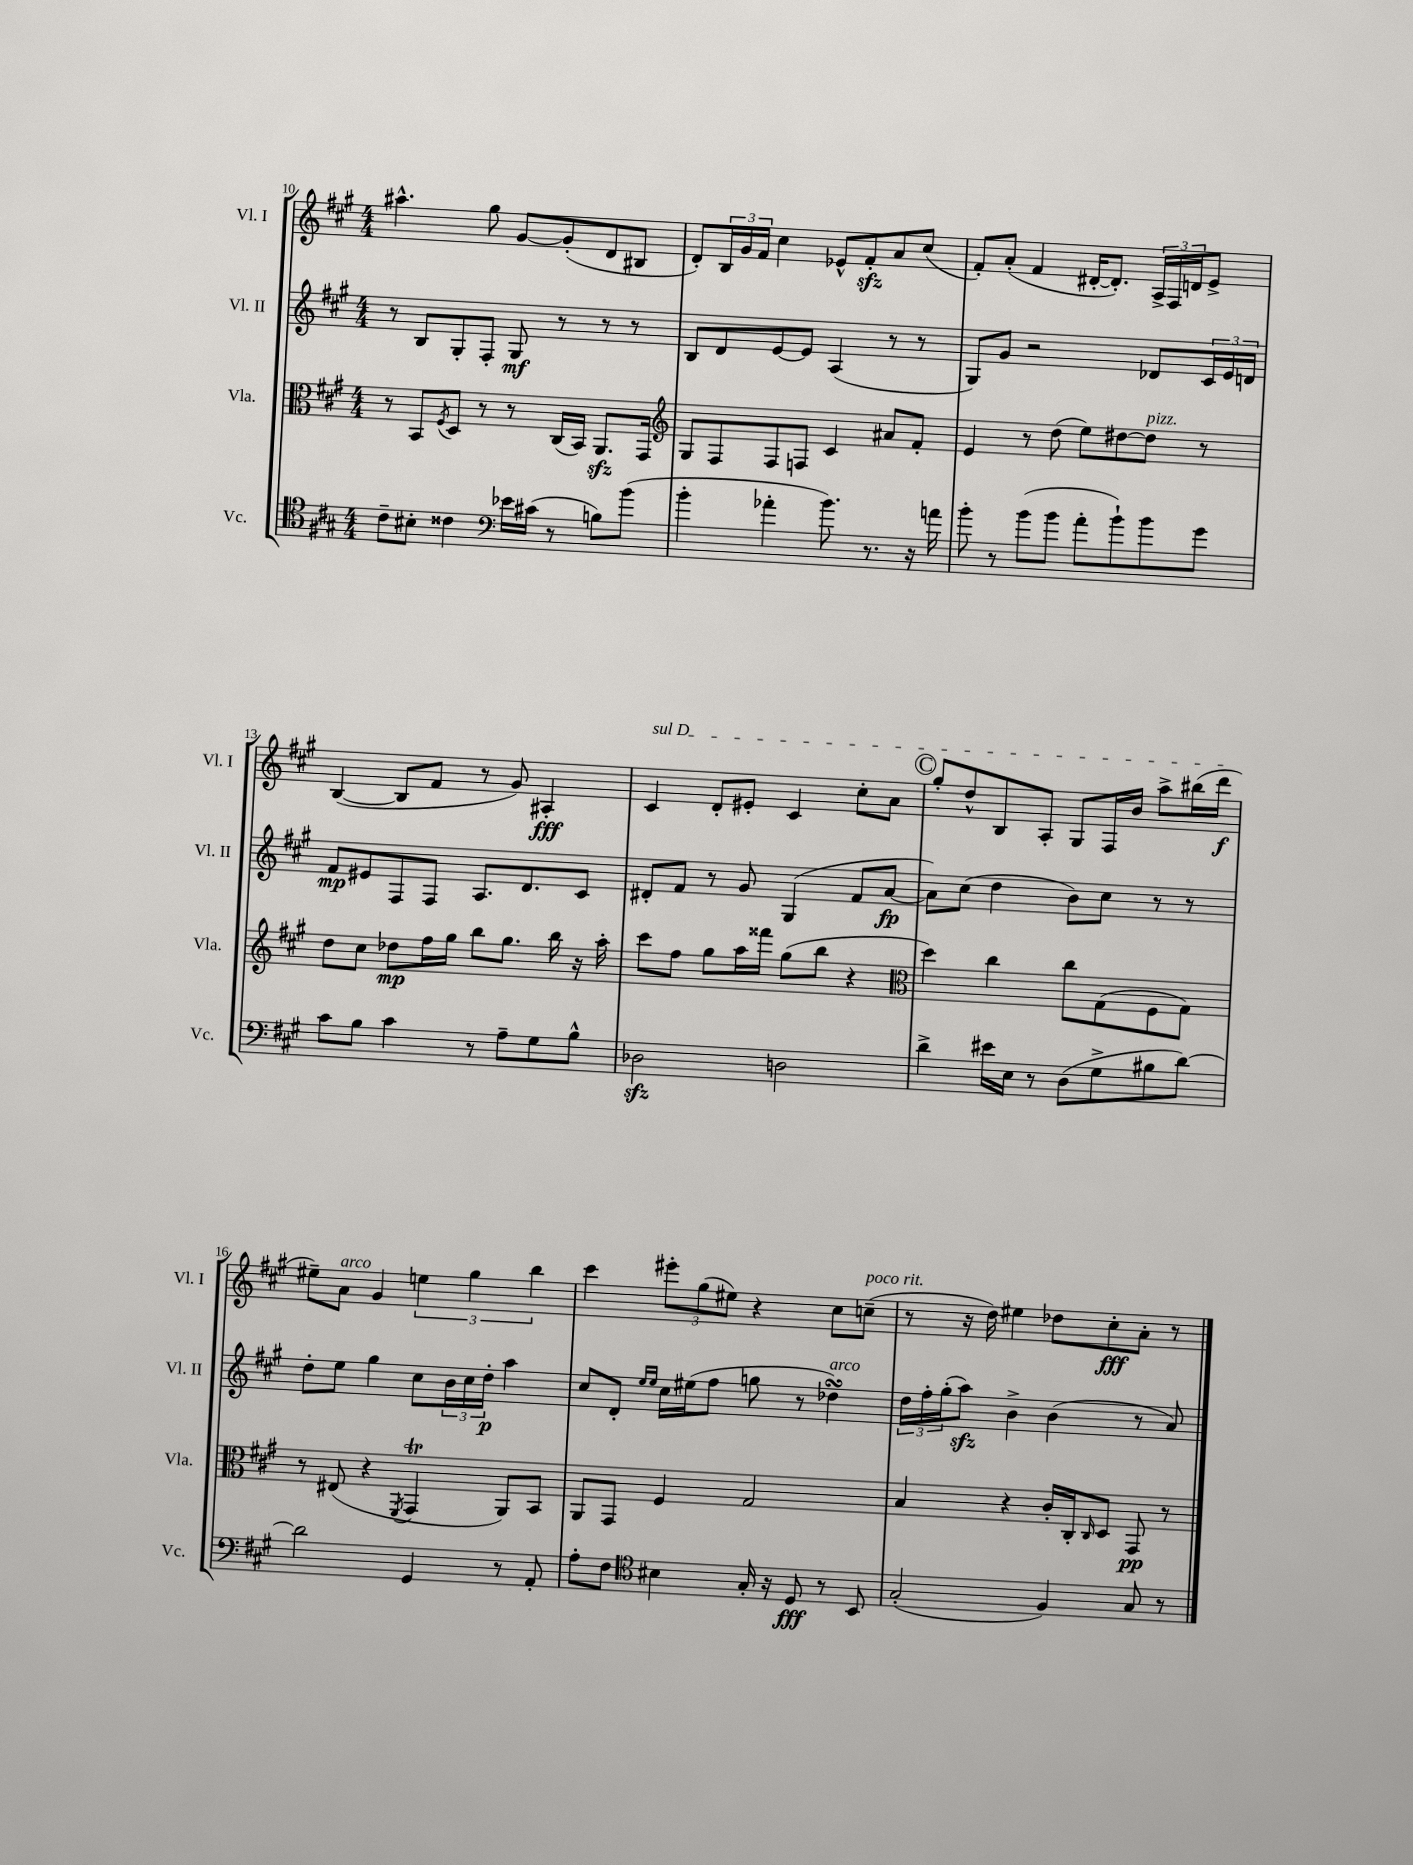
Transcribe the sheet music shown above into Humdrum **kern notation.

**kern	**kern	**kern	**kern
*staff4	*staff3	*staff2	*staff1
*clefC4	*clefC3	*clefG2	*clefG2
*k[f#c#g#]	*k[f#c#g#]	*k[f#c#g#]	*k[f#c#g#]
*M4/4	*M4/4	*M4/4	*M4/4
8c#~	8r	8r	4.aa#^^
8B#'	8BB	8B	.
.	8qF#	.	.
4c##	8D	8G#'	.
.	8r	8F#'	8gg#
*clefF4	*	*	*
16e-	8r	8G#	[8g#
(16c#	.	.	.
8r	(16C#	8r	(8g#']
.	16BB)	.	.
8B)	8.AA	8r	8d
(8b	.	8r	8B#
.	16GG#	.	.
=	=	=	=
*	*clefG2	*	*
4b'	8G#	8B	8d')
.	8F#	8d	24B
.	.	.	24g#
.	.	.	24f#
4a-'	8F#	[8e	4cc#
.	8F	8e]	.
8.b)	4c#	(4A	8e-^^
.	.	.	8f#'
8.r	.	.	.
.	8a#	8r	8a
16r	8f#'	8r	(8cc#
16a	.	.	.
=	=	=	=
8b'	4e	8G#)	8f#')
8r	.	8g#	(8a'
(8b	8r	2r	4f#
8b	(8dd	.	.
8a'	8ee)	.	[16d#'
.	.	.	8.d#'])
8b`)	[8dd#	.	.
8b	8dd#]	8d-	24A^
.	.	.	24F#
.	.	.	24d
8g#	8r	24c#	8e^
.	.	24e	.
.	.	24d	.
=	=	=	=
8c#	8dd	8f#	([4B
8B	8cc#	8e#	.
4c#	8dd-	8F#	8B]
.	16ff#	8F#	8f#
.	16gg#	.	.
8r	8bb	8.A	8r
8A~	8.gg#	.	8g#)
.	.	8.d	.
8G#	.	.	4A#'
.	16bb	.	.
8B^^	16r	8c#	.
.	16aa'	.	.
=	=	=	=
2D-	8ccc#	8d#'	4c#
.	8ff#	8f#	.
.	8gg#	8r	8d'
.	16aa	8g#	8e#'
.	16fff##	.	.
2D	(8gg#	(4G#	4c#
.	8bb	.	.
.	4r	8f#	8cc#'
.	.	[8a	8a
=	=	=	=
*	*clefC3	*	*
4d^	4dd)	8a])	8gg#'
.	.	(8cc#	8dd^^
16e#	4cc#	4dd	8B
16E	.	.	.
8r	.	.	8A'
(8D	8cc#	8b)	8G#
8G#^	(8G#	8cc#	16F#
.	.	.	16b
8B#	8F#	8r	8aa^
[8d)	8G#)	8r	(16bb#
.	.	.	16ddd
=	=	=	=
2d]	8r	8dd'	8ee#~)
.	(8E#	8ee	8a
.	4r	4gg#	4g#
.	8qFF#	.	.
4GG#	4GG#	8cc#	6ee
.	.	24b	.
.	.	24cc#	6gg#
.	.	24dd'	.
8r	8AA)	4aa	.
.	.	.	6bb
8AA'	8BB	.	.
=	=	=	=
8A'	8AA	8cc#	4ccc#
8F#	8GG#	8d'	.
*clefC4	*	*	*
.	.	16qqee	.
.	.	16qqee	.
4B#	4F#	16cc#	12eee#'
.	.	(16ee#	.
.	.	.	(12gg#
.	.	8ff#	.
.	.	.	12ee#)
16G#'	2G#	8gg	4r
16r	.	.	.
8D	.	8r	.
8r	.	4dd-)	8cc#
8BB	.	.	(8cc~
=	=	=	=
(2G#'	4B	24dd	8r
.	.	24ff#'	.
.	.	(24gg#'	.
.	.	8aa)	16r
.	.	.	16dd)
.	4r	4b^	4ee#
4F#)	16c#'	(4b	8dd-
.	16C#'	.	.
.	16qqC#	.	.
.	8D	.	8cc#'
8G#	8GG#	8r	8a'
8r	8r	8a)	8r
==	==	==	==
*-	*-	*-	*-
